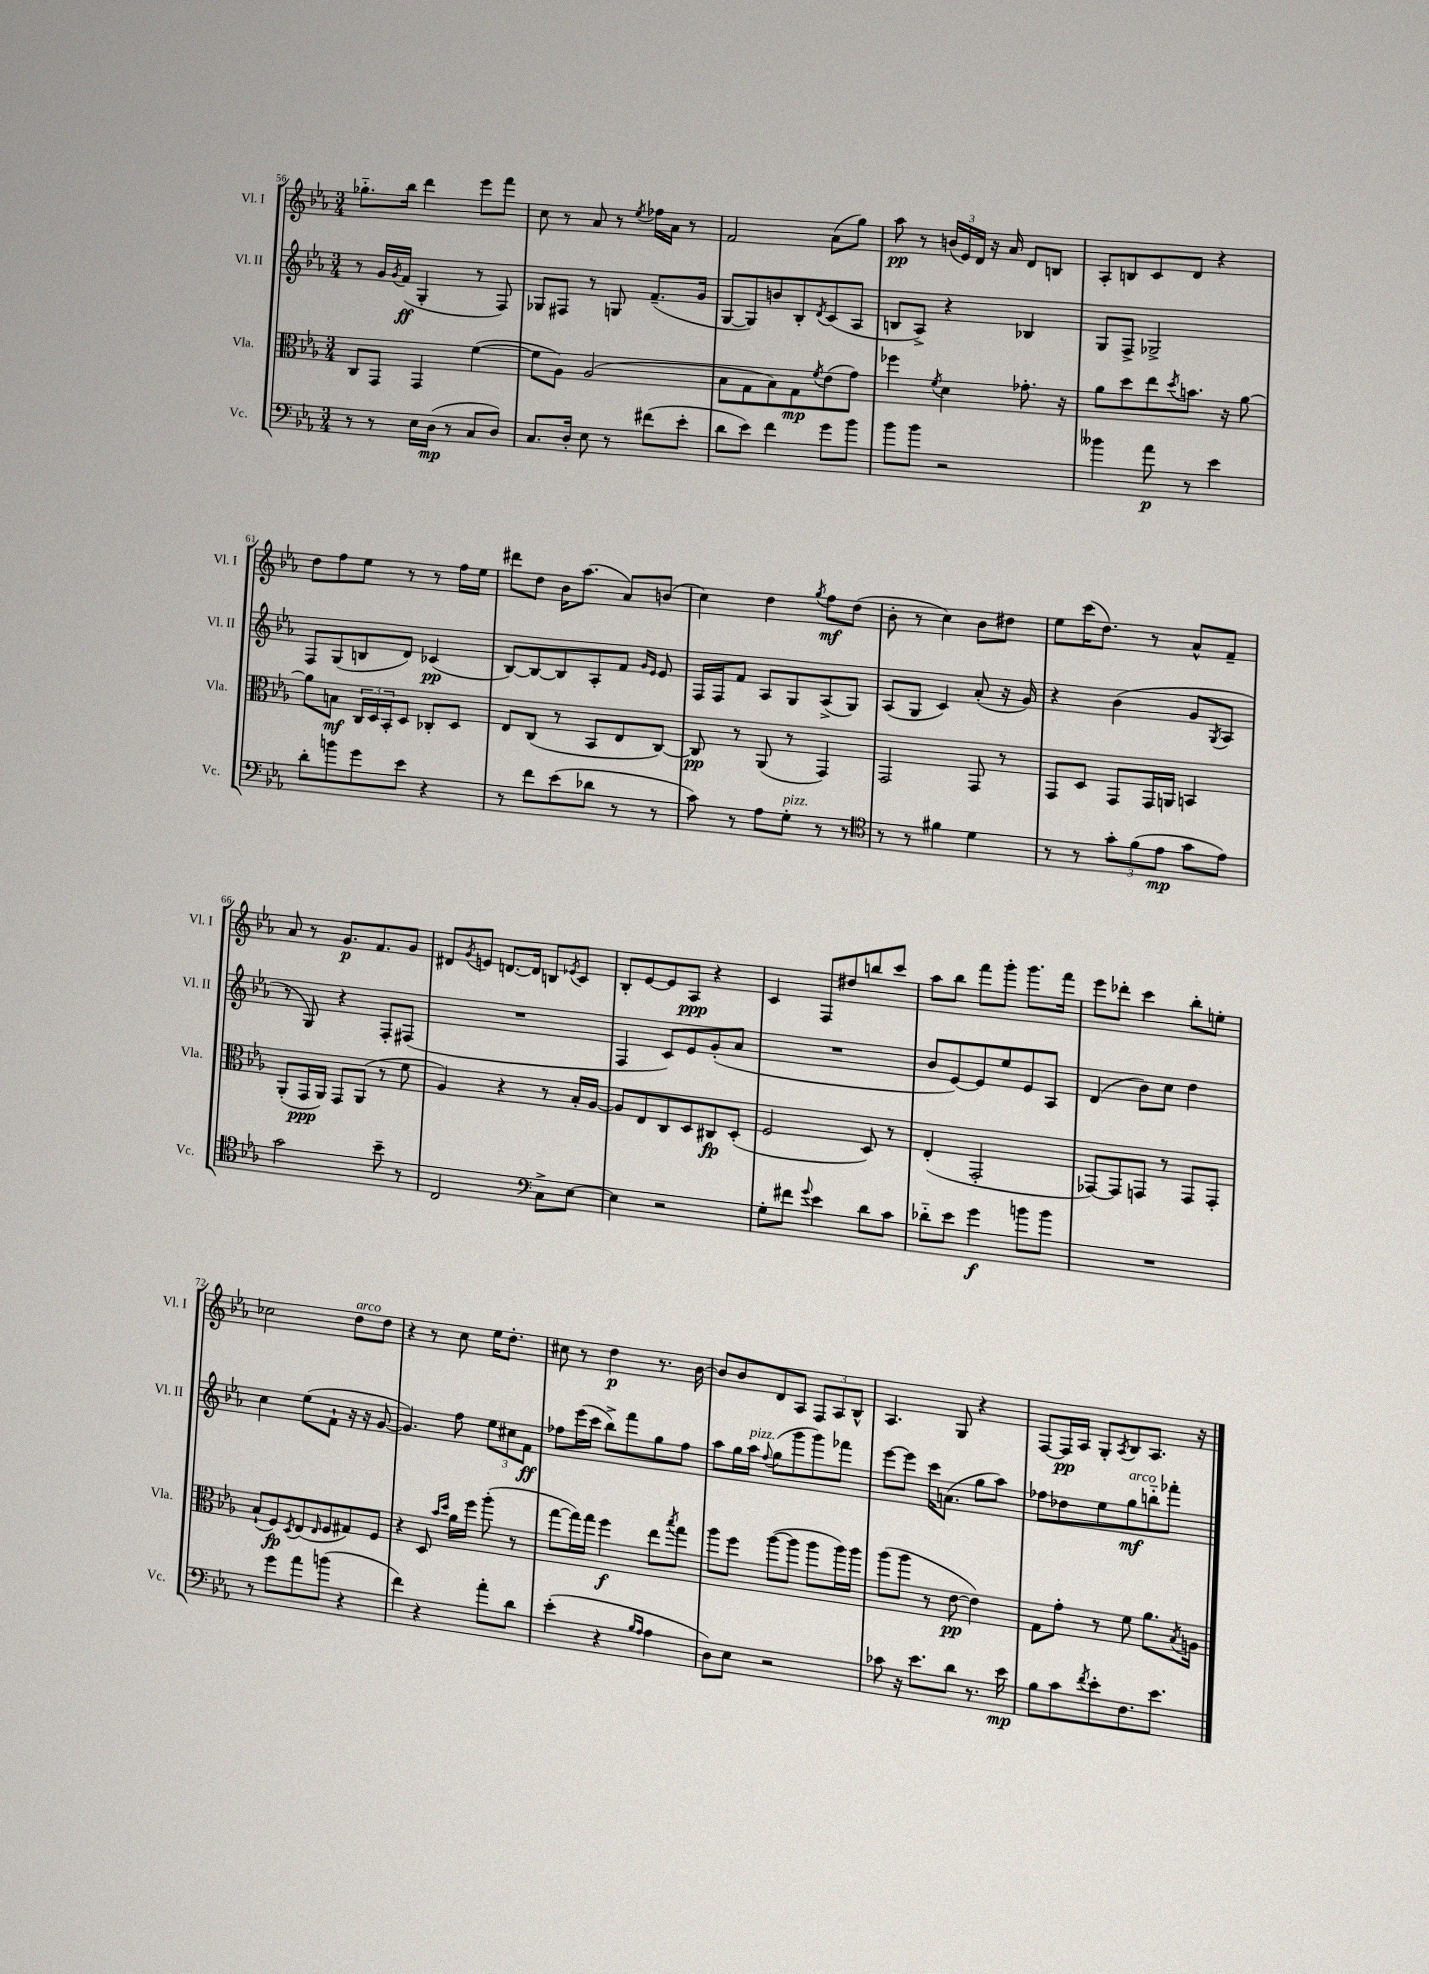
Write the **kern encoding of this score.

**kern	**kern	**kern	**kern
*staff4	*staff3	*staff2	*staff1
*clefF4	*clefC3	*clefG2	*clefG2
*k[b-e-a-]	*k[b-e-a-]	*k[b-e-a-]	*k[b-e-a-]
*M3/4	*M3/4	*M3/4	*M3/4
8r	8C/L	8r	8.gg-'~\L
8r	8GG/J	16g/LL	.
.	.	8qg/	.
.	.	(16f/JJ	16bb-\Jk
16E-\LL	4GG/	4G'/	4ddd\
(16D\JJ	.	.	.
8r	.	.	.
8C/L	([4f\	8r	8eee-\L
8D/J)	.	8F/)	8fff\J
=	=	=	=
8.C/L	8f\]L	8G-/L	8cc\
.	8A-\J)	8F#/J	8r
16D'/Jk	.	.	.
8E-\	(2A-/	8r	8a-/
8r	.	8G/	8r
.	.	.	8qee-/
(8f#\L	.	(8.f~/L	16ff-\LL
.	.	.	16a-\JJ
8e-'\J	.	.	8r
.	.	16g/Jk	.
=	=	=	=
8d\L	8B-\L	[8G/L	2f/
8e-\J)	8G\	8G/])	.
4f\	8B-\)	8b/	.
.	8G\	8B-'/	.
.	8qf/	8qd/	.
8g\L	(8e-\	(8c/	(8a-\L
8b-\J	8g\J)	8A-/J	8gg\J)
=	=	=	=
8b-\L	4ff-\	8B/L	8aa-\
8b-\J	.	8A-^/J)	8r
.	8qf/	.	.
2r	4d\	4r	(24b/LL
.	.	.	24e-/)
.	.	.	24d/JJ
.	.	.	16r
.	.	.	16a-/
.	8.g-'\	4B-/	8d/L
.	.	.	8B/J
.	16r	.	.
=	=	=	=
4b--\	8a-\L	8G/L	8A-'/L
.	8dd\	8F^/J	8B/
8a-\	8ee-\	2G-^/	8c/
.	8qdd/	.	.
8r	8.b\J	.	8d/J
4e-\	.	.	4r
.	16r	.	.
.	[8a-\	.	.
=	=	=	=
8d'\L	8a-\]L	8F/L	8dd\L
8b\	8B\J	(8G/	8ff\
8g\	24C/LL	8B/	8ee-\J
.	24D/	.	.
.	24BB-'/J	.	.
8e-\J	8D/J	8d/J)	8r
4r	8C-'/L	(4c-/	8r
.	8D/J	.	16ff\LL
.	.	.	16ee-\JJ
=	=	=	=
8r	8E-/L	[8B-/L)	8ddd#\L
8f\L	(8C/J	8B-/_	8dd\J
(8e-\	8r	8B-/]	16b-\LK
.	.	.	(8.aa-\J
8d-\J	8BB-/L	8A-'/	.
8r	8E-/	8f/J	8a-/L)
.	.	16qqg/LL	.
.	.	16qqe-/JJ	.
8r	[8C/J)	8e-/	(8b/J
=	=	=	=
8c\)	8C/]	16F/LL	4cc\)
.	.	16F/J	.
8r	8r	8f/J	.
8A-\L	(8AA-/	8A-/L	4dd\
8G'\J	8r	8G/	.
.	.	.	8qgg/
8r	4GG/)	(8A-^/	8ff\L
8r	.	8G/J)	(8dd\J
=	=	=	=
*clefC4	*	*	*
8r	2GG/	(8A-/L	8b-'\
8r	.	8G/J	8r
4f#\	.	4c/)	4cc\)
4d\	8GG/	(8a-'/	8b-\L
.	8r	16r	8dd#\J
.	.	16g/)	.
=	=	=	=
8r	8GG/L	4r	8ee-\L
8r	8D/J	.	(16ccc\K
.	.	.	8.dd\J)
12g'\L	8GG/L	(4b-\	.
(12f\	.	.	.
.	16GG/L	.	8r
12e-\J	.	.	.
.	16AA/JJ	.	.
8g\L	4BB/	8g/L	8a-^^/L
.	.	8qG/	.
8e-\J)	.	8A-/J	8f~/J
=	=	=	=
2g\	(8AA-'/L	8r	8a-/
.	16GG/L	8G/)	8r
.	16AA-/JJ)	.	.
.	8GG/L	4r	8.g/L
.	(8AA-/J	.	.
.	.	.	8.f/
8b-~\	8r	8F'/L	.
8r	8f\	(8F#/J	8g/J
=	=	=	=
2C/	4A-/)	2.r	8d#/L
.	.	.	8qg/
.	.	.	8e/J
.	4r	.	[8.d/L
.	.	.	16d/]Jk
*clefF4	*	*	*
8C^\L	8r	.	8B/L
.	.	.	8qe-/
[8E-\J	16B-'/LL	.	8c/J
.	[16A-/JJ	.	.
=	=	=	=
4E-\]	8A-/]L	4F/	8B-'/L
.	8E-/	.	[8e-/
2r	8C/	8c/L)	8e-/]
.	8D/	8e-/	8A-/J
.	8C#/	(8g'/	4r
.	(8D'/J	8a-/J	.
=	=	=	=
8G'\L	2F/	2.r	4c/
8f#\J	.	.	.
8qqg/	.	.	.
4e-\	.	.	8F/L
.	.	.	8dd#/
8d\L	8D/)	.	8bb/
8c\J	8r	.	8ccc/J
=	=	=	=
8d-'~\L	(4E-'/	8b-/L	8aa-\L
8e-\J	.	[8e-/)	8bb-\J
4g\	2GG'/	8e-/]	8fff\L
.	.	8ee-/	8ggg'\J
8b\L	.	8e-/	8.ggg\L
8b\J	.	8A-/J	.
.	.	.	16fff\Jk
=	=	=	=
2.r	[8GG-/L)	(4d/	8eee-\L
.	8GG-/]	.	8ddd-'\J
.	8GG/J	8b-\L)	4ccc\
.	8r	8cc\J	.
.	8GG/L	4dd\	8bb-'\L
.	8GG'/J	.	8ee'\J
=	=	=	=
8r	(8B-`/L	4cc\	2cc-\
8g\L	8F/)	.	.
.	8qD/	.	.
8a-\	(8E-/	(8ee-\L	.
.	16qqE-/	.	.
(8b\J	8F/	8f`\J	.
4r	8G#/)	16r	8dd\L
.	.	16r	.
.	8F/J	[8g/	8dd\J
=	=	=	=
4f\)	4r	4.g/])	4r
4r	8D/	.	8r
.	16qqb-/LL	.	.
.	16qqdd/JJ	.	.
.	16a-\LL	8ff\	8cc\
.	16ff\JJ	.	.
8a-'\L	(8aa-'\	12ee-\L	16ee-\LK
.	.	.	8.dd'\J
.	.	12cc#\	.
8d\J	8r	.	.
.	.	12f\J	.
=	=	=	=
(4e-'\	[8gg\L	8ff-\L	8cc#\
.	16gg\]L)	(16eee-\L	8r
.	16gg\JJ	16ccc\JJ	.
4r	4ff\	8bb-^\L)	4dd\
.	.	8fff\	.
16qqB-/LL	.	.	.
16qqA-/JJ	.	.	.
4A-\	8ee-\L	8gg\	8.r
.	8qbb-/	.	.
.	8gg\J	8ff-\J	.
.	.	.	[16b-\
=	=	=	=
8D\L)	8aa-\L	8aa-\L	8b-/]L
8E-\J	8ff\J	16gg\L	8b-/
.	.	16aa-\JJ	.
.	.	8qqff/	.
2r	([8aa-\L	(8gg\L	8d/
.	8aa-\]J	8ggg\	8A-/J
.	8aa-\L	8ggg\)	12F/L
.	.	.	12A-/
.	16aa-\L)	8fff-\J	.
.	.	.	12B-^^/J
.	16aa-\JJ	.	.
=	=	=	=
8c-\	(8aa-\L	[8eee-\L	4.A-/
16r	8aa-\J	8eee-\]J	.
8.e-\L	.	.	.
.	8r	16ccc\LK	.
.	.	(8.a\J	.
8d\J	[8e-\	.	8G/
8.r	4e-\])	8gg\L	4r
.	.	8aa-\J)	.
16e-\	.	.	.
=	=	=	=
8B-\L	8G\L	8ff-\L	[8F/L
8c\	8g'\J	8dd-\	16F/]L
.	.	.	16A-/JJ
8qf/	.	.	.
8e-'\	8r	8ee-\	8G'/L
.	.	.	8qA-/
8.F\	8f\	8gg\	8B-/
.	8.a-\L	8bb'~\	8.A-/J
8.e-\J	.	.	.
.	.	8fff-'\J	.
.	8qB-/	.	.
.	16A\Jk	.	16r
==	==	==	==
*-	*-	*-	*-
